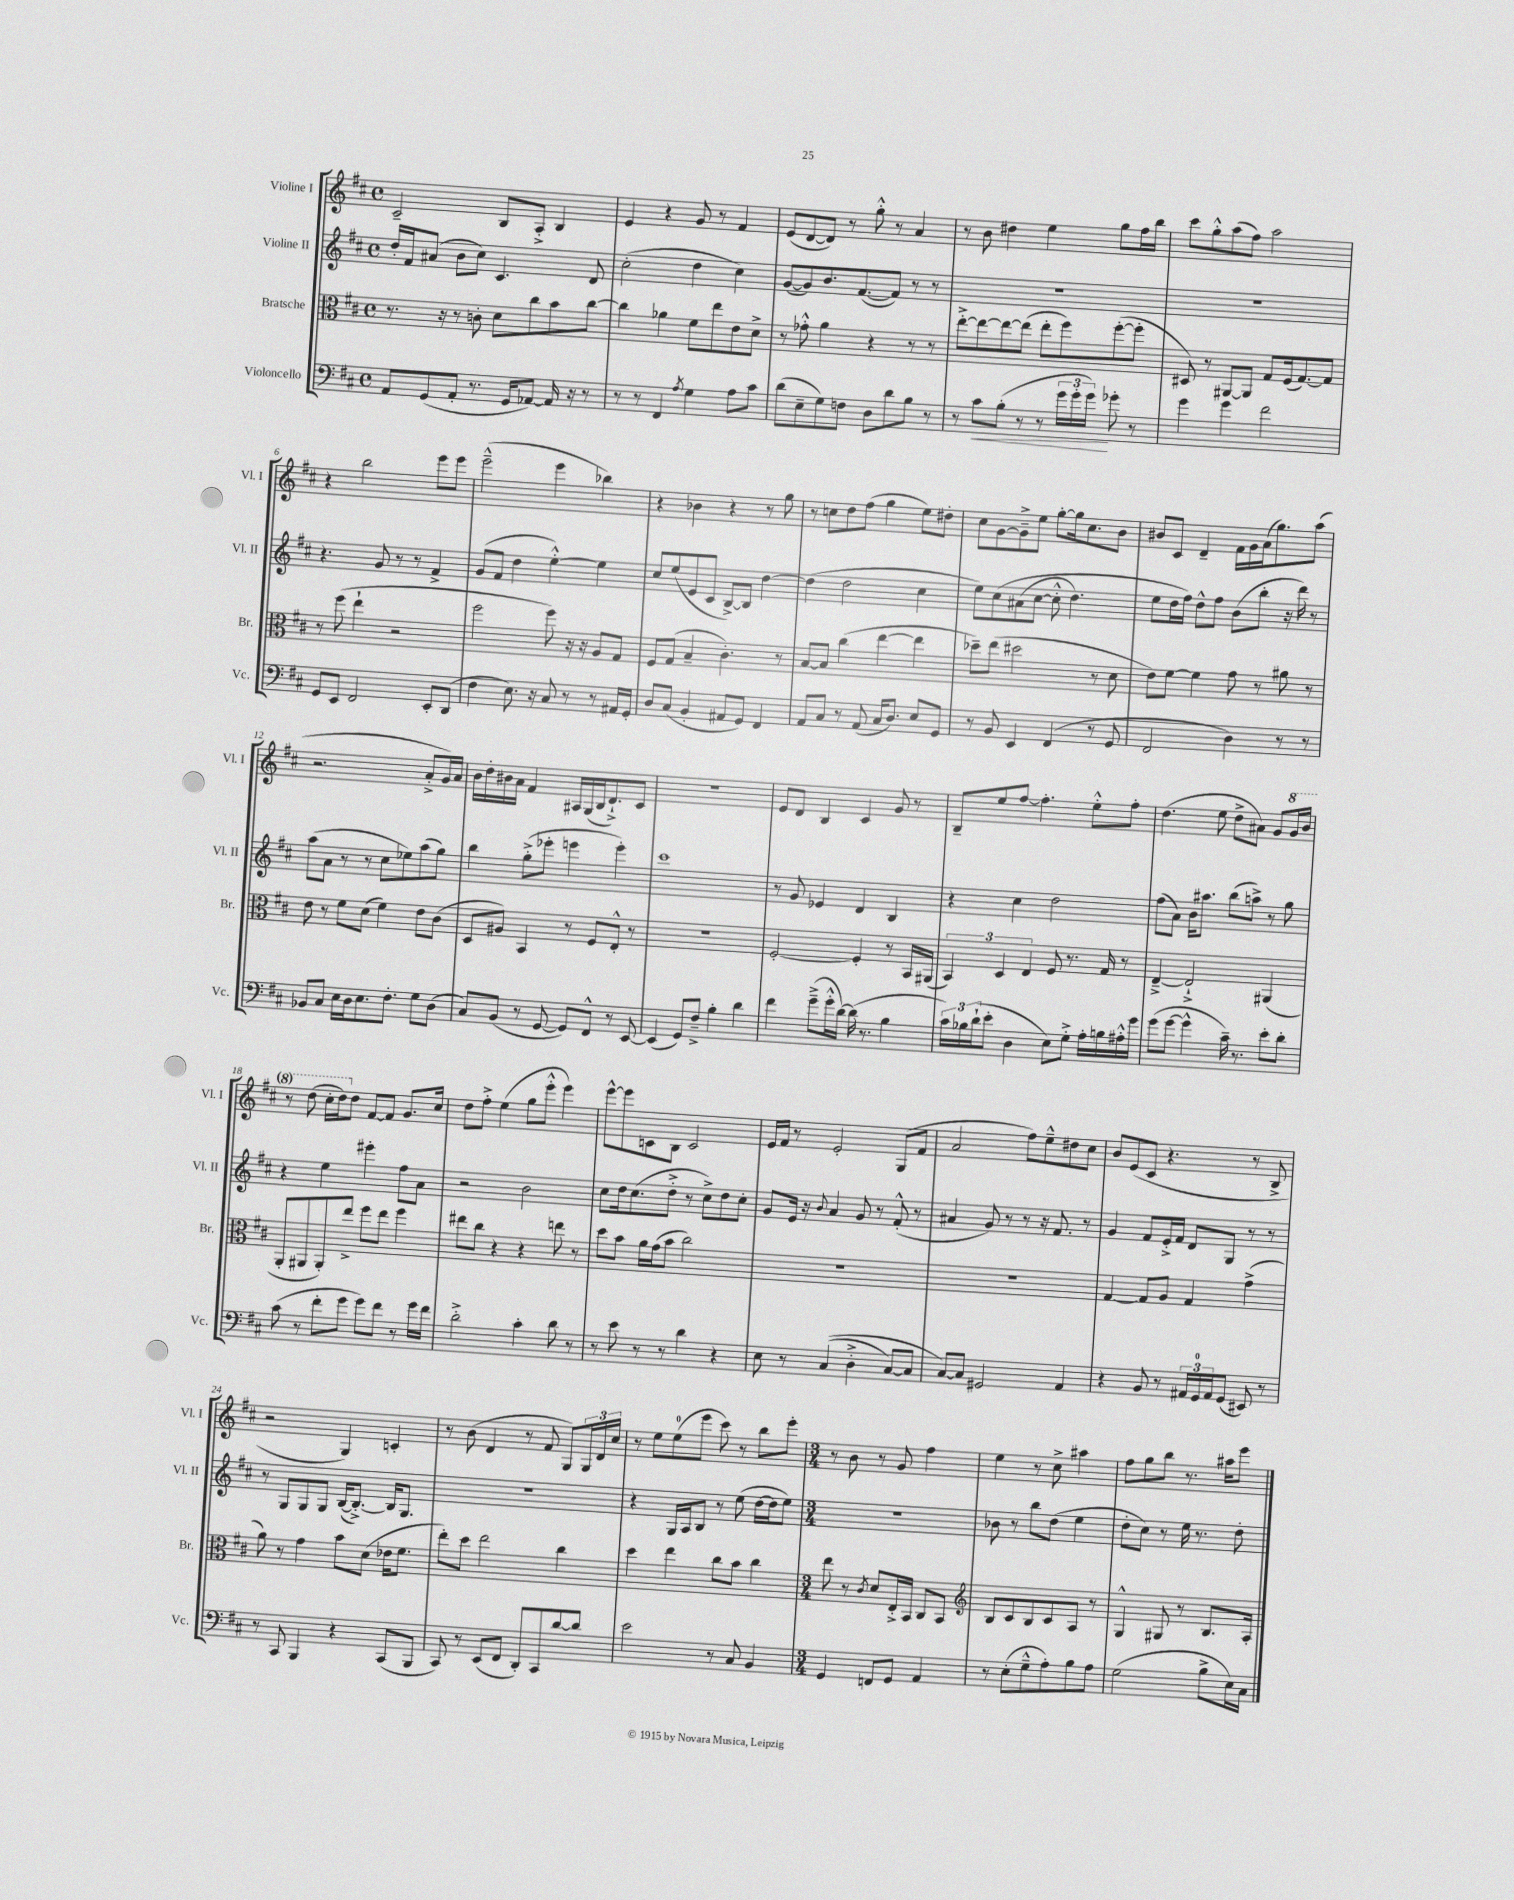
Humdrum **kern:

**kern	**kern	**kern	**kern
*staff4	*staff3	*staff2	*staff1
*clefF4	*clefC3	*clefG2	*clefG2
*k[f#c#]	*k[f#c#]	*k[f#c#]	*k[f#c#]
*M4/4	*M4/4	*M4/4	*M4/4
*met(c)	*met(c)	*met(c)	*met(c)
8AA/L	8.r	16dd'/LL	2c#~/
.	.	16f#/J	.
(8GG/	.	(8a#/J	.
.	16r	.	.
8AA'/J	8r	8b\L	.
8.r	8c'\	8cc#\J)	.
.	8d\L	4.c#/	8B/L
16GG/LK	.	.	.
[8AA-/J)	8cc#\	.	8A'^/J
16AA-/]	8b\	.	4B/
16r	.	.	.
8r	[8cc#\J	8d/	.
=	=	=	=
8r	4cc#\]	(2cc#'\	4e/
8r	.	.	.
4FF#/	4a-\	.	4r
8qA/	.	.	.
4G\	8f#\L	4dd\	8g/
.	8ee\	.	8r
8A\L	8e\	4cc#\)	4f#/
8c#\J	8d^\J	.	.
=	=	=	=
(8d\L	8r	([8g/L	(8e/L
8E~\	8g-'^^\	8g/])	[8d/
8G\)	4a\	8.b/	8d/]J)
8F\J	.	.	8r
.	.	([8.f#/	.
8D\L	4r	.	8gg'^^\
8d\	.	8f#/]J)	8r
8B\J	8r	8r	4a/
8r	8r	8r	.
=	=	=	=
8r	[8ee'^\L	1r	8r
8c#\L	8ee\_	.	8b\
(8B'\J	8ee\_	.	4dd#\
8r	(8ee\]J	.	.
8r	8ee'\L	.	4ee\
24g\LL	8ff#\)	.	.
24g'\	.	.	.
24g\JJ)	.	.	.
8g-'\	([8ff#'\	.	8gg\L
8r	8ff#'\]J	.	16ff#\L
.	.	.	16bb\JJ
=	=	=	=
4g\	8D#/)	1r	8ccc#\L
.	8r	.	8gg'^^\
4g\	[8AA#/L	.	(8aa\
.	8AA#/]J	.	8ff#\J)
2f#\	8G/L	.	2aa\
.	(16F#/k	.	.
.	[8.G/)	.	.
.	8G/]J	.	.
=	=	=	=
8GG/L	8r	4.r	4r
8EE/J	(8ff#\	.	.
2FF#/	4ee`\	.	2bb\
.	.	8g/	.
.	2r	8r	.
.	.	8r	.
8EE'/L	.	4f#^/	8eee\L
(8DD/J	.	.	8eee\J
=	=	=	=
4F#\	2ff#\	(8g/L	(2eee~^^\
.	.	8f#/J	.
8.E\)	.	4dd\	.
16r	.	.	.
8C#/	8ff#\)	[4ee'^^\)	4eee\
8r	16r	.	.
.	16r	.	.
8r	8A/L	4ee\]	4bb-\)
16AA#/LL	8G/J	.	.
16GG'/JJ	.	.	.
=	=	=	=
8D/L	8F#/L	8cc#/L	4r
(8C#/J	(8G/J	(8ee/	.
4BB'/	4B~/	8e/	4b-\
.	.	8c#/J	.
8AA#/L	4.c#'\)	[8B^/L)	4r
8GG/J)	.	8B/]J	.
4FF#/	.	[4dd\	8r
.	8r	.	8gg\
=	=	=	=
8AA/L	[8B/L	(4dd\]	8r
8C#/J	8B/]J	.	8cc\L
8r	(4cc#\	2dd\	8dd\
(8AA/	.	.	(8ff#\J
16C#/LK	[4ee\	.	4gg\
8.D/J)	.	.	.
8E/L	4ee\]	4cc#\	8ee\L)
8GG/J	.	.	8dd#'\J
=	=	=	=
8r	8dd-~\L)	8ee\L)	8cc#\L
8BB/	(8ee\J	&(8cc#\	[8g\
4EE/	2dd#\	(8a#\	8g~^\]
.	.	[8cc#\J	8ee\J
(4FF#/	.	8cc#'^^\]	[8gg'\L
.	.	4.dd\)	16gg\]k
.	.	.	8.cc#\
8r	8r	.	.
8GG/	8d\	.	8b\J
=	=	=	=
2FF#/	8e\L)	8ee\L	8b#/L
.	[8f#\J	16dd\L	8c#/J
.	.	16ff#\JJ&)	.
.	4f#\]	8dd^^\L	4d~/
.	.	8ff#\J	.
4D\)	8g\	(8b\L	16f#\LL
.	.	.	16g\
.	8r	8bb'\J	(16a\J
.	.	.	8.gg\)
8r	8a#\	16r	.
.	.	16ddd\)	.
8r	8r	8r	(8aa\J
=	=	=	=
8BB-/L	8e\	(8aa\L	2.r
8C#/J	8r	8a\J	.
16E\LL	8f#\L	8r	.
16D\J	.	.	.
8.E\	(8d\J	8r	.
.	4f#\)	8cc#\L	.
8.F#'\J	.	.	.
.	.	8ee-\)	.
8G\L	8e\L	(8aa\	8a'^/L
(8D\J	(8c#\J	8gg\J)	16g/L)
.	.	.	16a/JJ
=	=	=	=
8C#/L)	8D/L	4bb\	16b\LL
.	.	.	16dd'\
(8BB/J	8A#/J)	.	16b#\
.	.	.	16a\JJ
8r	4BB/	(8gg'^\L	4f#/
[8GG/	.	8eee-'\J	.
8GG/]L)	8r	4eee\	16A#/LL
.	.	.	(16G/
8FF#^^/J	8F#/L	.	16B/J
.	.	.	8.d`^/)
8r	8E'^^/J	4eee'\)	.
[8EE/	8r	.	8c#/J
=	=	=	=
(4EE/]	1r	1ccc#	1r
8GG/L)	.	.	.
8F#~^/J	.	.	.
4B'\	.	.	.
4d\	.	.	.
=	=	=	=
4f#\	[2F#'/	8r	8e/L
.	.	8g/	8d/J
(8g~^\L	.	4e-/	4B/
16g'^^\L	.	.	.
[16d\JJ)	.	.	.
(16d\]	4F#'/]	4d/	4c#/
8.r	.	.	.
4B\	8r	4B/	8g/
.	16BB/LL	.	8r
.	(16AA#/JJ	.	.
=	=	=	=
24c#\LL)	6BB/)	4r	8B~/L
24B-\	.	.	.
(24d`\J	.	.	.
8e'\J	.	.	8ee/
.	6D/	.	.
4D\	.	4cc#\	[8ff#/J
.	6E/	.	.
.	.	.	4.ff#'\]
8E\L)	8F#/	2dd\	.
8G'^\J	8.r	.	.
16A'\LL	.	.	8ee'^^\L
16B\	16G/	.	.
16A#'^^\	8r	.	8ff#'\J
16g\JJ	.	.	.
=	=	=	=
(8g\L	[4E~^/	(8ff#\L	(4.dd\
[8g\J	.	8a\J)	.
4g^^\]	2E`^/]	16b\LK	.
.	.	8.aa#\J	.
.	.	.	8ee\
16c#~\)	.	(8bb\L	8dd^\L
8.r	.	.	.
.	.	8aa^\J)	8a#\J)
8e'\L	(4AA#/	8r	8g/L
8d'\J	.	8gg\	16gg/L
.	.	.	16bb/JJ
=	=	=	=
(8c#\	8AA'/L	4r	8r
8r	8AA#/	.	(8ddd\
8f#'\L	8AA#'/)	4ee\	16ccc#'\LL
.	.	.	16ddd\J)
8g\J	8ee^/J	.	8dd\J
8g\L)	8ff#\L	4eee#'\	[8f#/L
8f#\J	8ee\J	.	8f#/]J
8r	4ff#\	8ff#\L	8.g/L
16g\LL	.	8a\J	.
16f#\JJ	.	.	16cc#/Jk
=	=	=	=
2d'^\	8ee#\L	2r	8dd\L
.	8cc#\J	.	8ff#'^\J
.	4r	.	(4ee\
4c#'\	4r	2b\	8gg\L
.	.	.	8eee'^^\J
8d\	8ee\	.	4eee\)
8r	8r	.	.
=	=	=	=
8r	8dd\L	8cc#\L	[8eee^^\L
8e\	8b\J	16dd\k	8eee\]
.	.	(8.cc#\	.
8r	16a\LL	.	8c\
.	(16g\J	.	.
8r	8b\J	8dd'^\J	8B\J
4d\	2cc#\)	8r	2c/
.	.	8cc#^\L)	.
4r	.	8dd\	.
.	.	8cc#'\J	.
=	=	=	=
8E\	1r	8g/L	16e/LL
.	.	.	16f#/JJ
8r	.	16e/Jk	8r
.	.	16r	.
.	.	8qqb/	.
&((4C#/	.	4a/	2e'/
4D'^\	.	8g/	.
.	.	8r	.
[8C#/L)	.	(8f#'^^/	(8G/L
8C#/]J	.	8r	8f#/J
=	=	=	=
[8C#/L&)	1r	4a#/	2a/
8C#/]J	.	.	.
2GG#/	.	8g/)	.
.	.	8r	.
.	.	8r	8ff#\L)
.	.	16r	8ee~^^\
.	.	8.f#/	.
4AA/	.	.	8dd#\
.	.	8r	8cc#\J
=	=	=	=
4r	[4G/	4g/	8b/L
.	.	.	(8e/
8BB/	8G/]L	8f#/L	8c#/J
8r	8A/J	16e'^/L	4.r
.	.	16f#/JJ	.
24AA#/LL	4G/	8d/L	.
24GG/	.	.	.
24AA#/J	.	.	.
(8GG/J	.	8G/J	.
8EE#/)	(4g^\	8r	8r
8r	.	8r	8B^/
=	=	=	=
8r	8a\)	8r	2r
8CC#/	8r	8G/L	.
4BBB/	4g\	8G/	.
.	.	8G/J	.
4r	8b\L	([16B/LK	4G/)
.	.	8.B'^/_J)	.
.	(8d\J	.	.
(8CC#/L	16e-\LK	16B/]LK	4c'/
.	8.f#\J	8.G/J	.
8BBB/J	.	.	.
=	=	=	=
8CC#/)	8ee'\L)	1r	8r
8r	8dd\J	.	(8b\
(8EE/L	2ee\	.	4d/
8FF#/J	.	.	.
8DD'/L)	.	.	8r
8CC#/	.	.	8f#/
[8d/	4cc#\	.	8G/L)
8d/]J	.	.	24G/L
.	.	.	24d/
.	.	.	24cc#/JJ
=	=	=	=
2e\	4dd\	4r	8r
.	.	.	8ee\L
.	4ee\	16G/LL	(8ee\
.	.	16A/J	.
.	.	8B/J	8eee\J
8r	8cc#\L	8r	8ccc#\)
8C#/	8b\J	(8ee\	8r
4BB/	4cc#\	[16dd\LL	8bb\L
.	.	16dd\]J	.
.	.	8ee\J)	8eee'\J
=	=	=	=
*M3/4	*M3/4	*M3/4	*M3/4
4GG/	8ee\	2.r	8r
.	8r	.	8b\
.	8qc#/	.	.
8FF/L	8d/L	.	8r
8GG/J	16E'^/L	.	8g/
.	16BB/JJ	.	.
4AA/	8C#/L	.	4ff#\
.	8BB/J	.	.
=	=	=	=
*	*clefG2	*	*
8r	8B/L	8b-\	4ee\
(8E'\L	8c#/	8r	.
8G~^^\	8B/	8bb\L	8r
8A'\)	8c#/	(8dd\J	8cc#^\
8B\	8A/J	4ee\	4aa#\
8A\J	8r	.	.
=	=	=	=
(2G\	4G^^/	8dd'\L	8ff#\L
.	.	8cc#\J)	8gg\
.	8G#/	8r	8bb\J
.	8r	16ee\	8.r
.	.	8.r	.
8B^\L	8.B/L	.	.
.	.	.	16aa#\LK
16E\L)	.	8dd'\	8eee\J
16C#\JJ	16A'/Jk	.	.
==	==	==	==
*-	*-	*-	*-
